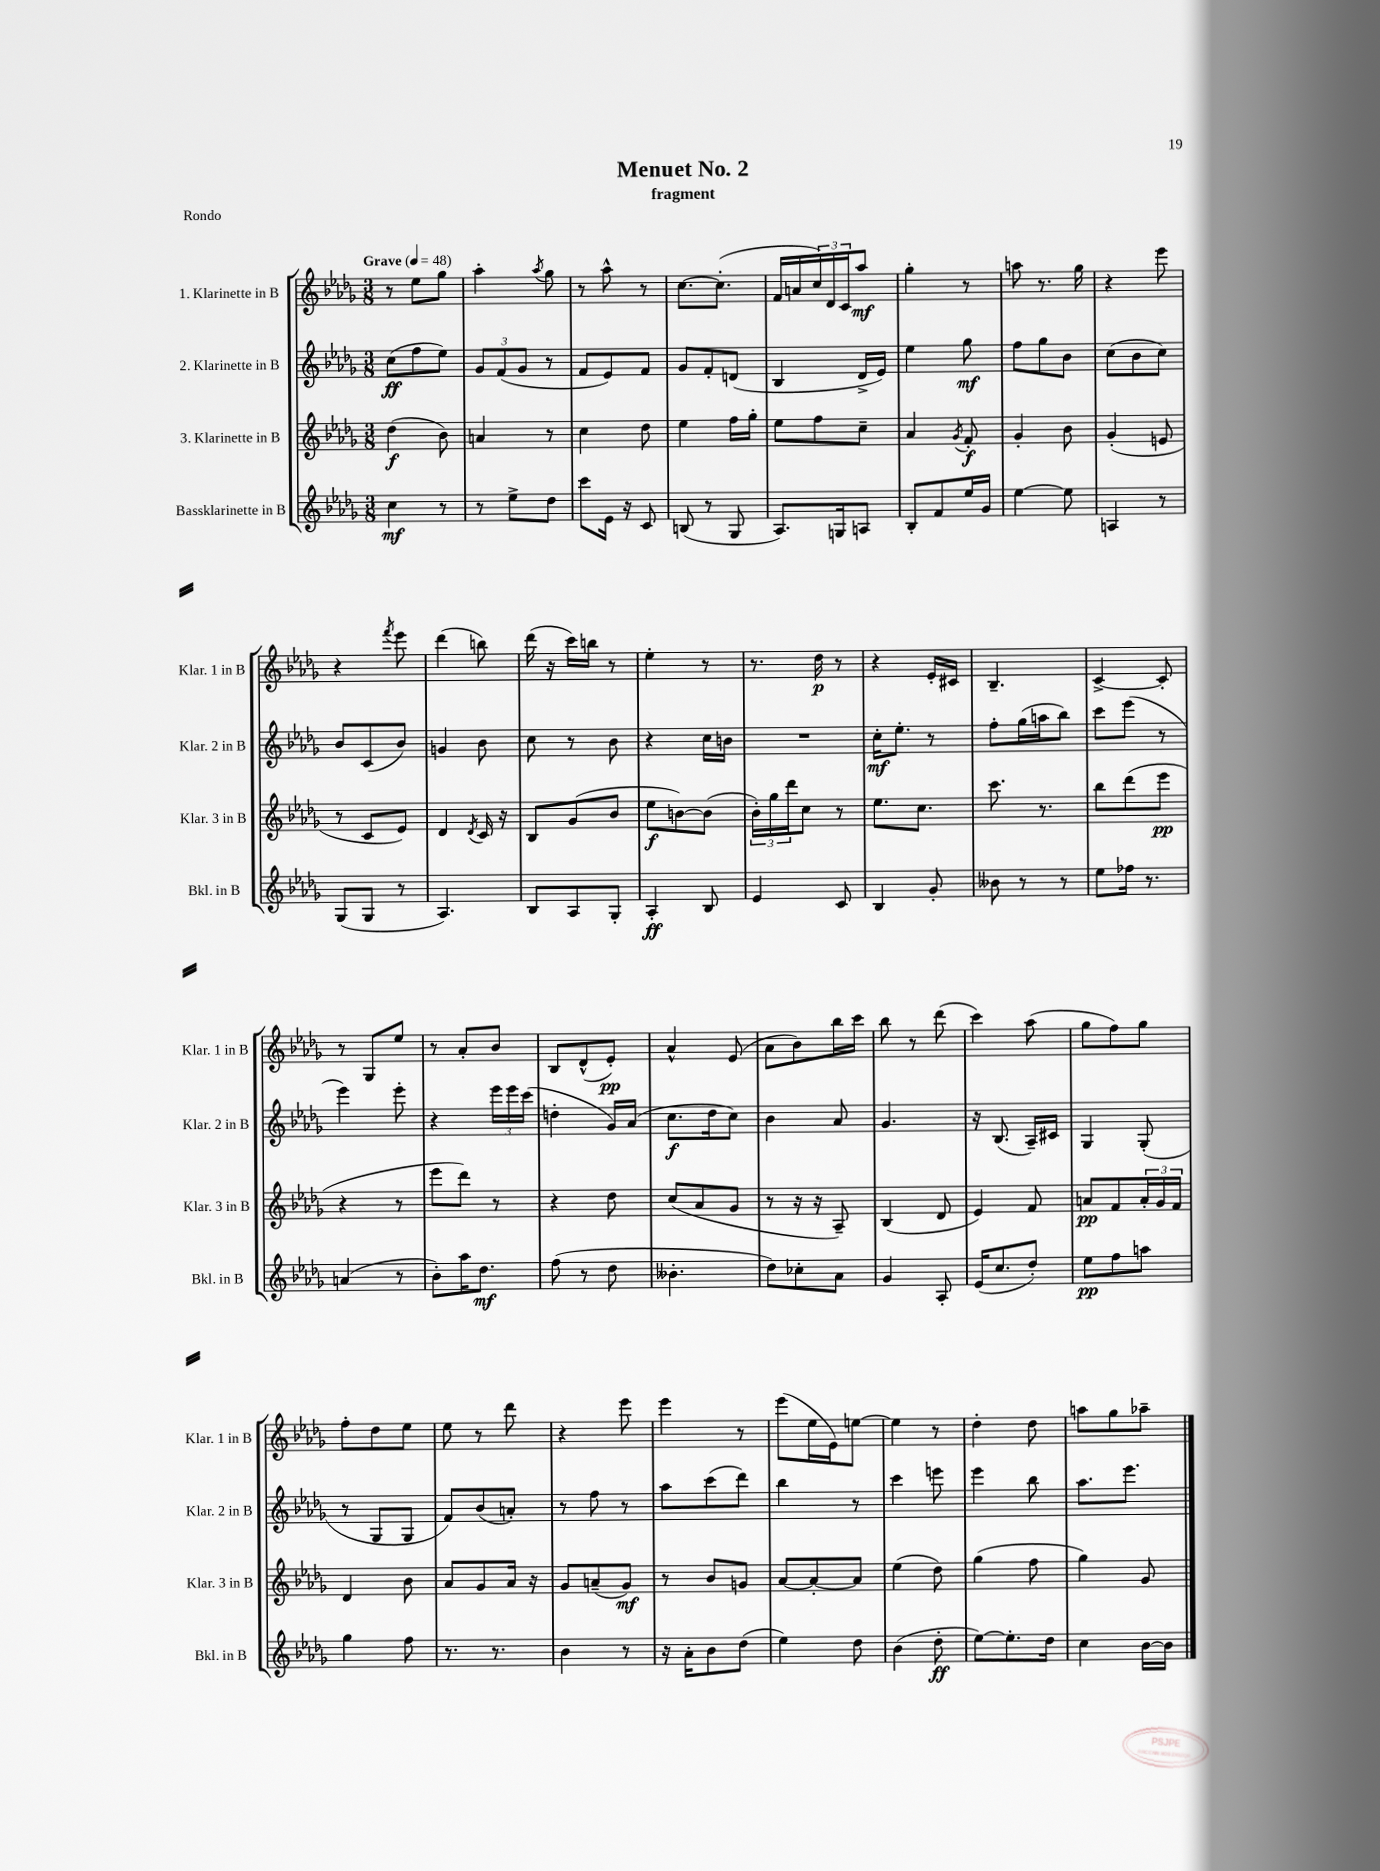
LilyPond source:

\header { title = "Menuet No. 2" subtitle = "fragment" piece = "Rondo" }
<<
\new StaffGroup <<
\new Staff = "s0" \with { instrumentName = "1. Klarinette in B" shortInstrumentName = "Klar. 1 in B" } {
    \clef treble \key des \major \numericTimeSignature \time 3/8 \tempo "Grave" 4 = 48
    r8 ees''8 ges''8 |
    aes''4-. \acciaccatura { aes''8 } ges''8 |
    r8 aes''8-^ r8 |
    c''8.~ c''8.-.( |
    f'16 a'16 \tuplet 3/2 { c''16) des'16 c'16 } aes''8\mf |
    ges''4-. r8 |
    a''8 r8. ges''16 |
    r4 ees'''8 |
    r4 \acciaccatura { f'''8 } ees'''8 |
    des'''4( b''8) |
    des'''16( r16 c'''16) b''16 r8 |
    ees''4-. r8 |
    r8. des''16\p r8 |
    r4 ees'16-. cis'16 |
    bes4.-- |
    c'4~-> c'8-. |
    r8 ges8 ees''8 |
    r8 aes'8-. bes'8 |
    bes8 des'8-^( ees'8-.\pp) |
    aes'4-^ ees'8( |
    aes'8 bes'8) bes''16 c'''16 |
    bes''8 r8 des'''8( |
    c'''4) aes''8( |
    ges''8 f''8) ges''8 |
    f''8-. des''8 ees''8 |
    ees''8 r8 des'''8 |
    r4 ees'''8 |
    ees'''4 r8 |
    ees'''8( ees''16 ees'16) e''8~ |
    e''4 r8 |
    des''4-. des''8 |
    a''8 ges''8 aes''8-- \bar "|." |
}
\new Staff = "s1" \with { instrumentName = "2. Klarinette in B" shortInstrumentName = "Klar. 2 in B" } {
    \clef treble \key des \major \numericTimeSignature \time 3/8
    c''8\ff( f''8 ees''8) |
    \tuplet 3/2 { ges'8 f'8( ges'8 } r8 |
    f'8 ees'8) f'8 |
    ges'8 f'8-. d'8( |
    bes4 des'16-> ees'16) |
    ees''4 ges''8\mf |
    f''8 ges''8 bes'8 |
    c''8( bes'8 c''8) |
    bes'8 c'8( bes'8) |
    g'4 bes'8 |
    c''8 r8 bes'8 |
    r4 c''16 b'16 |
    R4. |
    c''16-.\mf ees''8.-. r8 |
    f''8-. ges''16( a''16 bes''8) |
    c'''8 ees'''8( r8 |
    ees'''4) ees'''8-. |
    r4 \tuplet 3/2 { ees'''16 ees'''16 c'''16( } |
    d''4-. ges'16) aes'16( |
    c''8.\f des''16 c''8) |
    bes'4 aes'8 |
    ges'4. |
    r16 bes8.( aes16--) cis'16 |
    ges4 ges8-.( |
    r8 ges8 ges8 |
    f'8) bes'8( a'8-.) |
    r8 f''8 r8 |
    aes''8 c'''8( des'''8) |
    bes''4 r8 |
    c'''4 e'''8 |
    ees'''4 bes''8 |
    aes''8. ees'''8. \bar "|." |
}
\new Staff = "s2" \with { instrumentName = "3. Klarinette in B" shortInstrumentName = "Klar. 3 in B" } {
    \clef treble \key des \major \numericTimeSignature \time 3/8
    des''4\f( bes'8) |
    a'4 r8 |
    c''4 des''8 |
    ees''4 f''16 ges''16-. |
    ees''8 f''8 c''8-- |
    aes'4 \acciaccatura { ges'8 } f'8-.\f |
    ges'4-. bes'8 |
    ges'4-.( e'8 |
    r8 c'8 ees'8) |
    des'4 \acciaccatura { des'8 } c'16 r16 |
    bes8 ges'8( bes'8 |
    ees''8\f b'8~) b'8( |
    \tuplet 3/2 { bes'16-.) ges''16 des'''16 } c''8 r8 |
    ees''8. c''8. |
    c'''8. r8. |
    bes''8 des'''8( ees'''8\pp |
    r4 r8 |
    ees'''8 des'''8) r8 |
    r4 des''8 |
    c''8( aes'8 ges'8 |
    r8 r16 r16 aes8--) |
    bes4( des'8 |
    ees'4) f'8 |
    a'8\pp f'8 \tuplet 3/2 { a'16-. ges'16 f'16 } |
    des'4 bes'8 |
    aes'8 ges'8 aes'16 r16 |
    ges'8 a'8--( ges'8\mf) |
    r8 bes'8 g'8 |
    aes'8~ aes'8~-. aes'8 |
    ees''4( des''8) |
    ges''4( f''8 |
    ges''4) ges'8 \bar "|." |
}
\new Staff = "s3" \with { instrumentName = "Bassklarinette in B" shortInstrumentName = "Bkl. in B" } {
    \clef treble \key des \major \numericTimeSignature \time 3/8
    c''4\mf r8 |
    r8 ees''8-> des''8 |
    c'''8 ees'16 r16 c'8 |
    b8( r8 ges8 |
    aes8.) g16 a8 |
    bes8-. f'8 ees''16 ges'16 |
    ees''4~ ees''8 |
    a4 r8 |
    ges8( ges8 r8 |
    aes4.) |
    bes8 aes8 ges8-. |
    aes4-.\ff bes8 |
    ees'4 c'8 |
    bes4 ges'8-. |
    beses'8 r8 r8 |
    ees''8 fes''16 r8. |
    a'4( r8 |
    bes'8-.) aes''16 des''8.\mf |
    f''8( r8 des''8 |
    beses'4.-. |
    des''8) ces''8-. aes'8 |
    ges'4 aes8-. |
    ees'16( c''8. des''8-.) |
    ees''8\pp f''8 a''8 |
    ges''4 f''8 |
    r8. r8. |
    bes'4 r8 |
    r16 aes'16-. bes'8 des''8( |
    ees''4) des''8 |
    bes'4( des''8-.\ff |
    ees''8~) ees''8.-. des''16 |
    c''4 bes'16~ bes'16 \bar "|." |
}
>>
>>
\layout { \context { \Score \remove "Bar_number_engraver" } }
